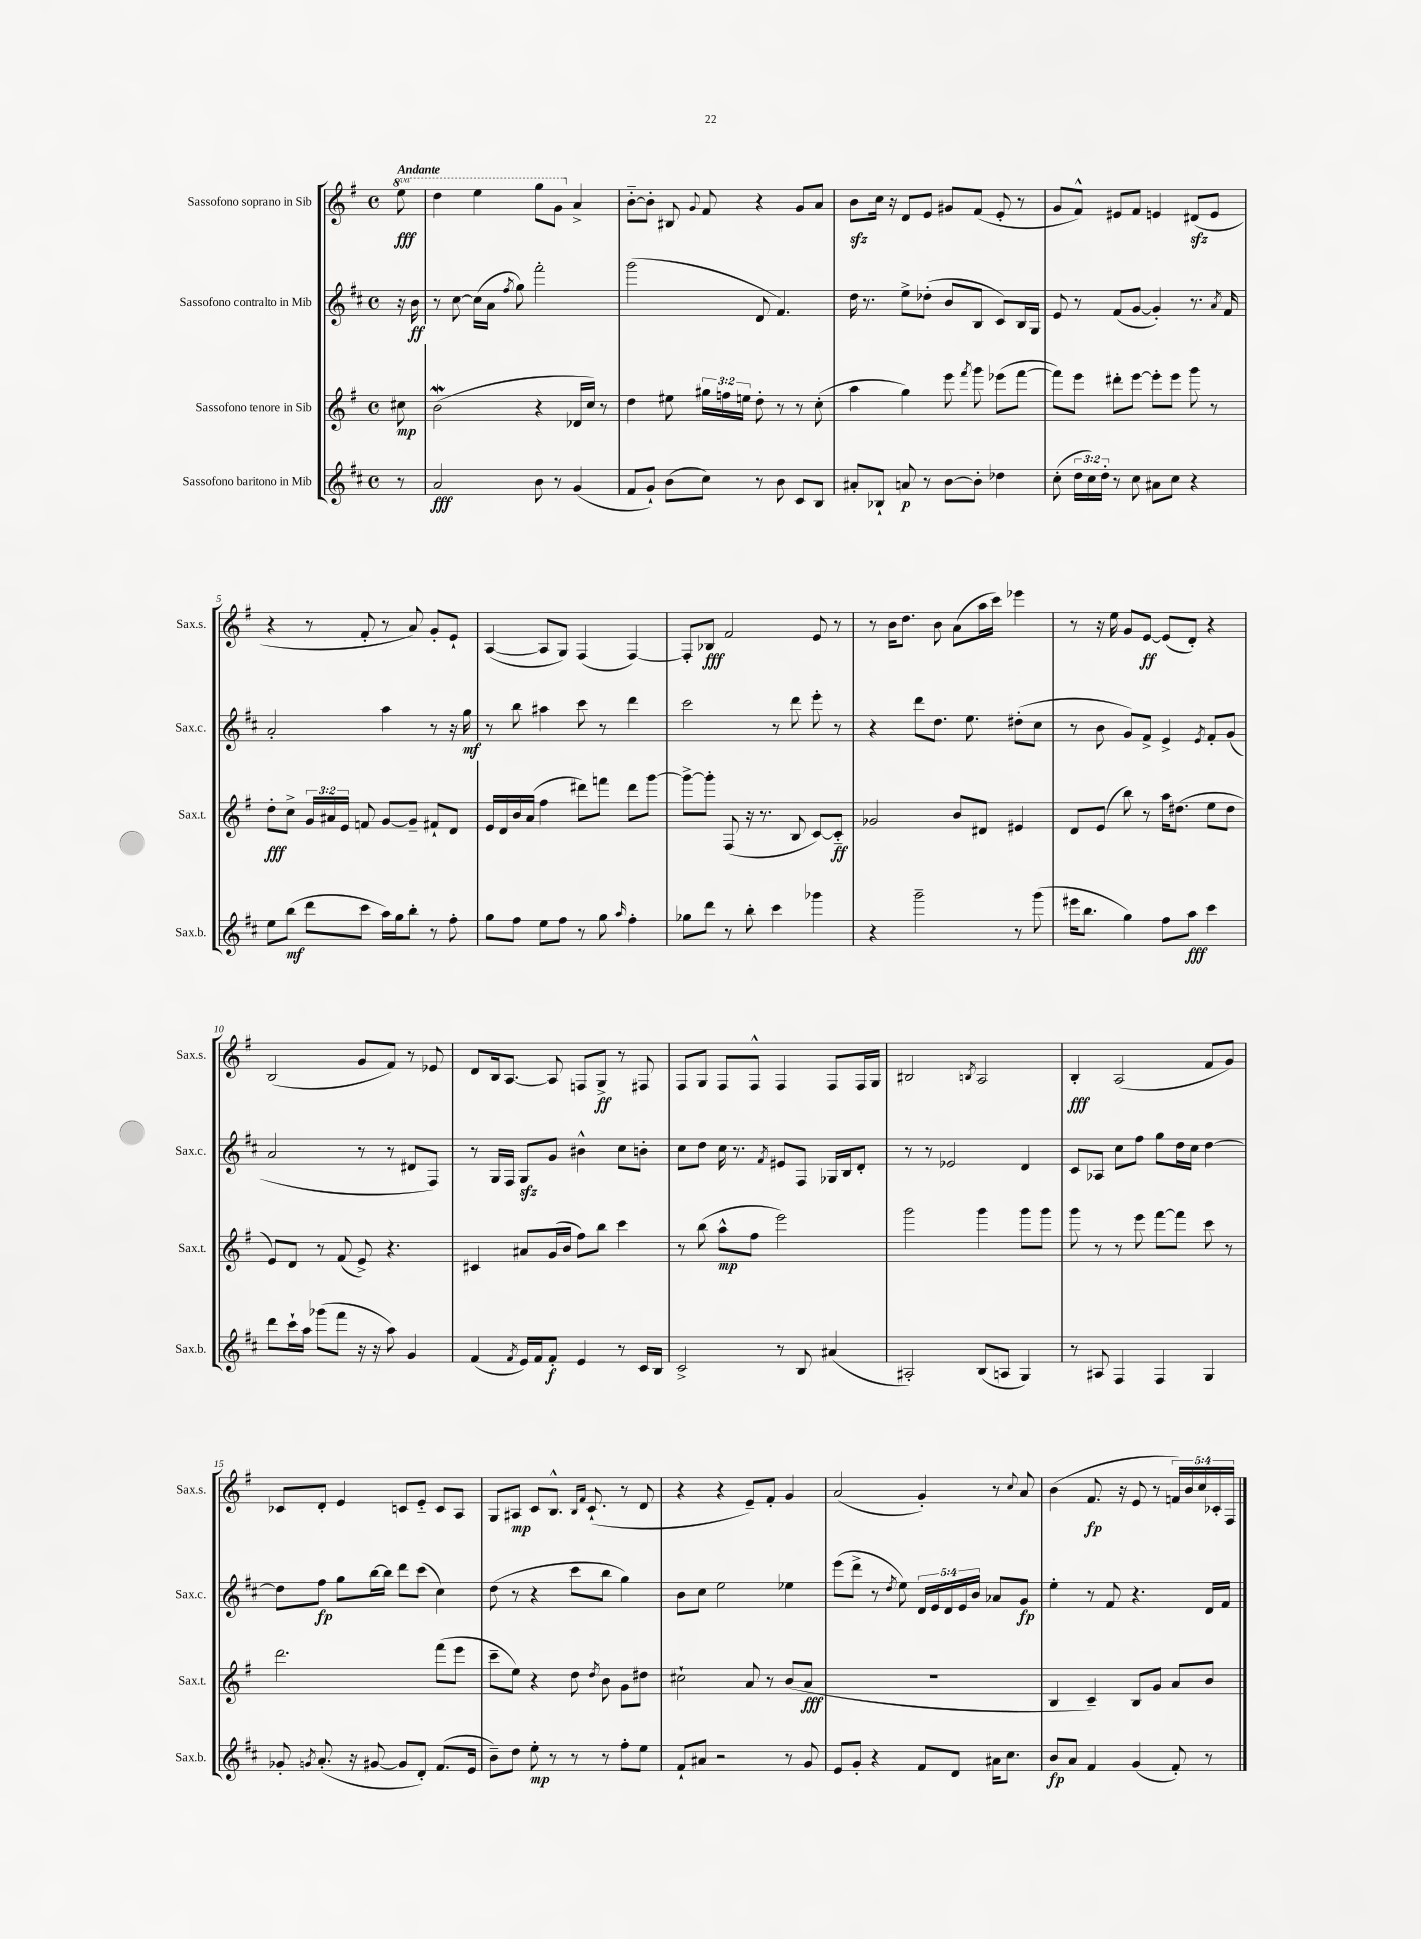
<<
\new StaffGroup <<
\new Staff = "s0" \with { instrumentName = "Sassofono soprano in Sib" shortInstrumentName = "Sax.s." } {
    \clef treble \key g \major \defaultTimeSignature \time 4/4 \override Staff.TupletNumber.text = #tuplet-number::calc-fraction-text \set Staff.ottavationMarkups = #ottavation-simple-ordinals \partial 8 \tempo "Andante"
    \autoBeamOff \ottava #1 e'''8\fff |
    d'''4 e'''4 g'''8[ g''8] \ottava #0 a'4-> |
    b'8[~-_ b'8]-. bis8 \appoggiatura { g'8 } fis'8 r4 g'8[ a'8] |
    b'8[\sfz c''16] r16 d'8[ e'8] gis'8[ fis'8]( e'8-. r8 |
    g'8[ fis'8]-^) eis'8[ fis'8] e'4 dis'8[\sfz( e'8] |
    r4 r8 fis'8-. r8 a'8) g'8[-. e'8]-! |
    a4~( a8[ g8]) fis4( fis4~) |
    fis8[-. bes8]\fff fis'2 e'8 r8 |
    r8 b'16[ d''8.] b'8 a'8[( a''16 c'''16]) ees'''4 |
    r8 r16 e''16 g'8[ e'8]~\ff e'8[( d'8]-.) r4 |
    b2( g'8[ fis'8]) r8 ees'8 |
    d'8[ b16 a8.]~ a8 f8[ g8]->\ff r8 fis8 |
    fis8[ g8] fis8[ fis8]-^ fis4 fis8[ fis16 g16] |
    bis2 \acciaccatura { b8 } a2 |
    b4-.\fff a2( fis'8[ g'8]) |
    ces'8[ d'8]-. e'4 c'8[ e'8]-_ c'8[ a8] |
    g8[ ais8]\mp c'8[ b8.]-^ \grace { b16[ fis'16] } c'8.-!( r8 d'8 |
    r4 r4 e'8[--) fis'8]-. g'4 |
    a'2( g'4-.) r8 \appoggiatura { c''8 } a'8 |
    b'4( fis'8.\fp r16 e'8 r8 \tuplet 5/4 { f'16[) b'16 c''16 ces'16-. fis16] } \bar "|." |
}
\new Staff = "s1" \with { instrumentName = "Sassofono contralto in Mib" shortInstrumentName = "Sax.c." } {
    \clef treble \key d \major \defaultTimeSignature \time 4/4 \override Staff.TupletNumber.text = #tuplet-number::calc-fraction-text \partial 8
    \autoBeamOff r16 b'16\ff |
    r8 cis''8~ cis''16[( a'16] \acciaccatura { fis''8 } g''8) fis'''2-. |
    g'''2( d'8 fis'4.) |
    d''16 r8. e''8[-> des''8]-.( b'8[ b8] cis'8[) b16 g16] |
    e'8 r8 fis'8[( g'8]~ g'4-.) r8. \acciaccatura { a'8 } fis'16 |
    a'2-. a''4 r8 r16 g''16\mf |
    r8 b''8 ais''4 cis'''8 r8 d'''4 |
    cis'''2 r8 d'''8 e'''8-. r8 |
    r4 d'''8[ d''8.] e''8. dis''8[-.( cis''8] |
    r8 b'8 g'8[) fis'8]-> e'4-> \acciaccatura { e'8 } fis'8[-. g'8]( |
    a'2 r8 r8 dis'8[ fis8]) |
    r8 g16[ fis16] g8[\sfz g'8] bis'4-^ cis''8[ b'8]-. |
    cis''8[ d''8] cis''16 r8. \acciaccatura { fis'8 } eis'8[ fis8] ges16[ b16 d'8]-. |
    r8 r8 ees'2 d'4 |
    cis'8[ aes8] cis''8[ fis''8] g''8[ d''16 cis''16] d''4~ |
    d''8[ fis''8]\fp g''8[ b''16~ b''16] d'''8[ cis'''8]( cis''4) |
    d''8( r8 r4 cis'''8[ b''8] g''4) |
    b'8[ cis''8] e''2 ees''4 |
    e'''8[( d'''8]-> r8 \acciaccatura { d''8 } e''8) \tuplet 5/4 { d'16[ e'16 d'16 e'16 b'16] } aes'8[ g'8]\fp |
    e''4-. r8 fis'8 r4. d'16[ fis'16] \bar "|." |
}
\new Staff = "s2" \with { instrumentName = "Sassofono tenore in Sib" shortInstrumentName = "Sax.t." } {
    \clef treble \key g \major \defaultTimeSignature \time 4/4 \override Staff.TupletNumber.text = #tuplet-number::calc-fraction-text \partial 8
    \autoBeamOff cis''8\mp |
    b'2\mordent( r4 des'16[ c''16]) r8 |
    d''4 eis''8 \tuplet 3/2 { gis''16[ f''16 e''16] } d''8-. r8 r8 c''8-.( |
    a''4 g''4) e'''8 \acciaccatura { fis'''8 } g'''8 ees'''8[( fis'''8]~ |
    fis'''8[) e'''8] dis'''8[-. e'''8]~ e'''8[-. e'''8] g'''8 r8 |
    d''8[-.\fff c''8]-> \tuplet 3/2 { g'16[ ais'16 e'16] } f'8 g'8[~ g'8]-- fis'8[-! d'8] |
    e'16[ d'16 b'16 a'16]( fis''4 dis'''8[) f'''8] dis'''8[ g'''8]~ |
    g'''8[~-> g'''8]-. fis8( r16 r8. b8 c'8[~) c'8]-_\ff |
    ges'2 b'8[ dis'8] eis'4 |
    d'8[ e'8]( b''8) r8 a''16[ dis''8.]( e''8[ dis''8] |
    e'8[) d'8] r8 fis'8( e'8->) r4. |
    cis'4 ais'8[ g'16( b'16] fis''8[) b''8] c'''4 |
    r8 b''8( a''8[-^\mp fis''8] e'''2) |
    g'''2 g'''4 g'''8[ g'''8] |
    g'''8 r8 r8 e'''8 fis'''8[~ fis'''8] c'''8 r8 |
    d'''2. fis'''8[( e'''8] |
    c'''8[-- e''8]) r4 d''8 \acciaccatura { d''8 } b'8 g'8[ dis''8] |
    cis''2-! a'8 r8 b'8[( a'8]\fff |
    R1 |
    b4 c'4--) b8[ g'8] a'8[ b'8] \bar "|." |
}
\new Staff = "s3" \with { instrumentName = "Sassofono baritono in Mib" shortInstrumentName = "Sax.b." } {
    \clef treble \key d \major \defaultTimeSignature \time 4/4 \override Staff.TupletNumber.text = #tuplet-number::calc-fraction-text \partial 8
    \autoBeamOff r8 |
    a'2\fff b'8 r8 g'4( |
    fis'8[ g'8]-!) b'8[( cis''8]) r8 b'8 cis'8[ b8] |
    ais'8[-. bes8]-! a'8\p r8 b'8[~ b'8]-. des''4 |
    cis''8-.( \tuplet 3/2 { d''16[ cis''16) d''16]-. } r8 cis''8 ais'8[ cis''8] r4 |
    e''8[ b''8]\mf( d'''8[ cis'''8] a''16[) g''16 b''8]-. r8 fis''8-. |
    g''8[ fis''8] e''8[ fis''8] r8 g''8 \grace { a''16 } fis''4-. |
    ges''8[ d'''8] r8 b''8-. cis'''4 ges'''4 |
    r4 g'''2-- r8 g'''8( |
    eis'''16[ b''8.] g''4) fis''8[ a''8]\fff cis'''4 |
    d'''8[ cis'''16-! a''16] ges'''8[( fis'''8] r16 r16 a''8) g'4 |
    fis'4( \acciaccatura { fis'8 } e'16[) fis'16 fis'8]-.\f e'4 r8 cis'16[ b16] |
    cis'2-> r8 b8 ais'4( |
    ais2-.) b8[( a8] g4) |
    r8 ais8 fis4 fis4 g4 |
    ges'8-. \acciaccatura { g'8 } a'8.-.( r16 gis'8~ gis'8[ d'8]-.) fis'8.[( e'16] |
    b'8[--) d''8] e''8-.\mp r8 r8 r8 fis''8[-. e''8] |
    fis'8[-! ais'8] r2 r8 g'8 |
    e'8[ g'8]-. r4 fis'8[ d'8] ais'16[ cis''8.] |
    b'8[\fp a'8] fis'4 g'4( fis'8-.) r8 \bar "|." |
}
>>
>>
